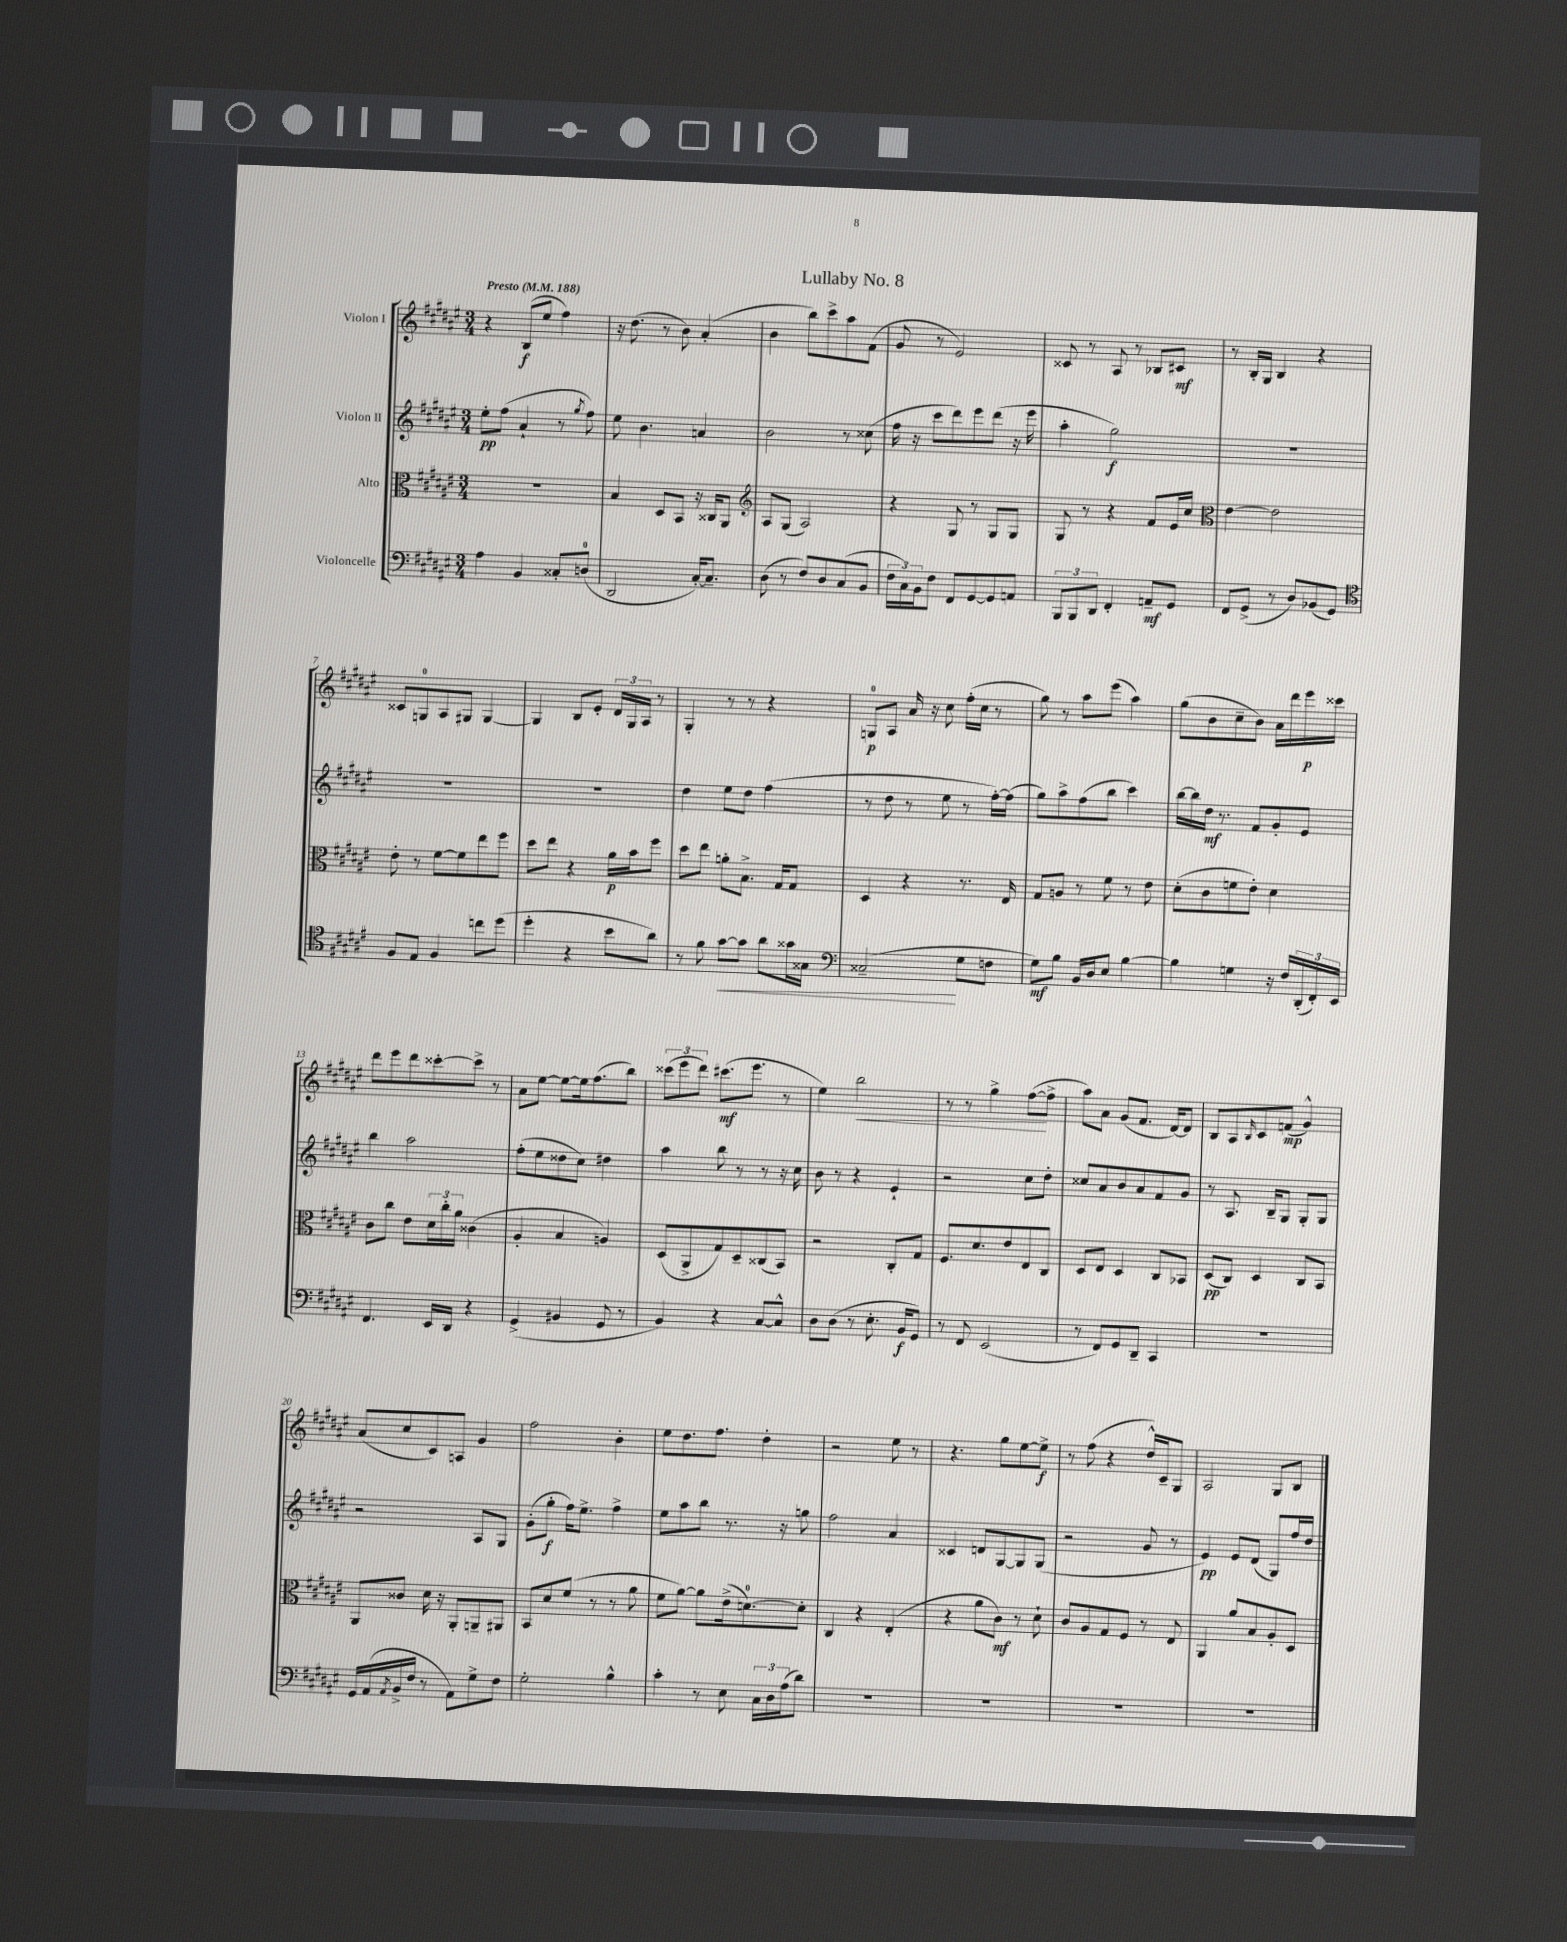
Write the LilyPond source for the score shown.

\header { title = "Lullaby No. 8" }
<<
\new StaffGroup <<
\new Staff = "s0" \with { instrumentName = "Violon I" } {
    \clef treble \key fis \major \numericTimeSignature \time 3/4 \tempo "Presto" 4 = 188
    r4 b8\f( eis''8 fis''4) |
    r16 dis''8.( r8 b'8) ais'4-.( |
    b'4 b''8) cis'''8-> ais''8 fis'8( |
    gis'8 r8 eis'2) |
    cisis'8 r8 ais8 r8 bes8 cis'8\mf |
    r8 b16-. gis16 b4 r4 |
    cisis'8 g8-0 ais8 gis8 gis4~ |
    gis4 b8 eis'8-. \tuplet 3/2 { dis'16 gis16 ais16 } r8 |
    gis4-. r8 r8 r4 |
    g8-0\p ais8 ais'16 r16 cis''8 fis''16-.( cis''16 r8 |
    gis''8) r8 ais''8 eis'''8( ais''4) |
    gis''8( b'8 cis''8-- b'8) ais'16 dis'''16 eis'''16\p cisis'''16 |
    dis'''8 eis'''8 dis'''8 cisis'''8~-. cisis'''8-> r8 |
    ais'8 eis''8~ eis''8~ eis''16 fis''8.( b''8) |
    \tuplet 3/2 { cisis'''8( eis'''8 dis'''8) } cis'''8.\mf( eis'''8. r8 |
    eis''4) b''2\< |
    r8 r8 gis''4-> fis''8~\!( fis''8-> |
    ais''8) ais'8 gis'8( fis'8. dis'16~) dis'8 |
    b8 ais8 \grace { b16 } cis'8 f'8\mp( gis'4-^) |
    ais'8( cis''8 cis'8) a8 gis'4 |
    fis''2 b'4-. |
    eis''8 dis''8. fis''8. dis''4-. |
    r2 eis''8 r8 |
    r4. gis''8 eis''8~ eis''8->\f |
    r8 fis''8( r4 dis''16-^) cis'16-- gis8 |
    ais2 gis8 b8 \bar "|." |
}
\new Staff = "s1" \with { instrumentName = "Violon II" } {
    \clef treble \key fis \major \numericTimeSignature \time 3/4
    eis''8-.\pp fis''8( ais'4-! r8 \acciaccatura { gis''8 } fis''8) |
    eis''8 b'4. a'4 |
    b'2 r8 cisis''8( |
    fis''16 r16 cis'''8 dis'''8) eis'''8 dis'''8( r16 eis'''16 |
    ais''4-. gis''2\f) |
    R2. |
    R2. |
    R2. |
    dis''4 eis''8 dis''8 fis''4( |
    r8 dis''8 r8 eis''8 r8 fis''16~-.) fis''16( |
    gis''8) ais''8-> fis''8( b''8 cis'''4) |
    b''16~ b''16 dis''16\mf r8. fis'8 gis'8-. eis'8 |
    b''4 ais''2 |
    fis''8-.( eis''8 disis''8 cis''8) dis''4 |
    ais''4 b''8 r8 r8 r16 cis''16 |
    b'8 r8 r4 eis'4-! |
    r2 cis''8 dis''8-. |
    cisis''8 ais'8 b'8 ais'8 fis'8 gis'8 |
    r8 ais8. b16-- gis8 gis8-. gis8 |
    r2 ais8 gis8 |
    gis'8-.( gis''8-.\f fis''16) eis''8.-> fis''4-> |
    eis''8 ais''8 b''8 r8. r16 g''8 |
    fis''2 ais'4 |
    cisis'4 d'8 gis8~ gis8 gis8( |
    r2 gis'8 r8 |
    eis'4\pp) eis'8 dis'8( gis8) fis''16 dis''16 \bar "|." |
}
\new Staff = "s2" \with { instrumentName = "Alto" } {
    \clef alto \key fis \major \numericTimeSignature \time 3/4
    R2. |
    b4 dis8 b,8 r16 cisis16 ais,8 |
    \clef treble ais8 gis8( ais2) |
    r4 gis8 r8 gis8 gis8 |
    gis8 r8 r4 fis'8 eis'16 cis''16 |
    \clef alto eis'4~ eis'2 |
    eis'8-. r8 fis'8~ fis'8 eis''8 fis''8 |
    dis''8 eis''8 r4 ais'16\p b'16 fis''8 |
    dis''8 eis''8 a'8-. b8.-> gis16 gis8 |
    dis4 r4 r8. eis16 |
    gis8 a8 r8 fis'8 r8 eis'8 |
    dis'8-.( cis'8 f'8 eis'8-.) dis'4 |
    cis'8 cis''8 eis'8 \tuplet 3/2 { dis'16 cis''16-. ais'16 } cisis'4( |
    ais4-. b4 a4) |
    dis8( ais,8-> gis8) dis8-- cisis8( b,8) |
    r2 cis8-. gis8 |
    fis8. dis'8. eis'8 eis8 cis8 |
    dis8 eis8 dis4 cis8 bes,8 |
    dis8\pp( cis8) dis4 cis8 b,8 |
    ais,8 cisis'8 dis'16 r16 ais,8-. a,8-- ais,8 |
    b,8 dis'8 fis'8( r8 r8 ais'8 |
    fis'8 ais'8~) ais'8 eis'16->( d'8.-0~) d'8-. |
    cis4 r4 eis4-.( |
    r4 ais'8 cis'8\mf) r8 dis'8-! |
    cis'8 ais8 gis8 fis8 r8 eis8 |
    ais,4 ais'8 b8 ais8-. dis8 \bar "|." |
}
\new Staff = "s3" \with { instrumentName = "Violoncelle" } {
    \clef bass \key fis \major \numericTimeSignature \time 3/4
    ais4 b,4 cisis8-. d8-0( |
    dis,2 cis16~-.) cis8.-- |
    dis8( r8 fis8) dis8 cis8( b,8 |
    \tuplet 3/2 { fis16 cis16) b,16 } fis8 fis,8 gis,8~ gis,8 a,8 |
    \tuplet 3/2 { b,,8 b,,8 dis,8 } fis,4-. a,8--\mf gis,8 |
    fis,8 gis,8->( r8 dis8) bes,8( gis,8) |
    \clef tenor fis8 eis8 fis4 c''8 dis''8( |
    dis''4-. r4 b'8 ais'8) |
    r8 fis'8 gis'8~\< gis'8 ais'8 gisis'16 gisis16 |
    \clef bass cisis2--\!( gis8 f8 |
    gis8\mf) b8 b,16 dis16 eis8 b4~ |
    b4 g4 r16 fis16 \tuplet 3/2 { dis,16-.( fis,16-.) eis,16 } |
    fis,4. eis,16 dis,16 r4 |
    gis,4->( bis,4 gis,8 r8 |
    b,4) r4 cis8~ cis8-^ |
    dis8 dis8( r8 eis8.-. b,16\f gis,8) |
    r8 fis,8 eis,2( |
    r8 fis,8) gis,8 dis,8-- cis,4 |
    R2. |
    gis,16 ais,16( \acciaccatura { ais,8 } b,16-> fis16 r8 ais,8) gis8-> fis8 |
    gis2-. b4-^ |
    cis'4-. r8 eis8 \tuplet 3/2 { cis16 dis16 ais16( } dis'8) |
    R2. |
    R2. |
    R2. |
    R2. \bar "|." |
}
>>
>>
